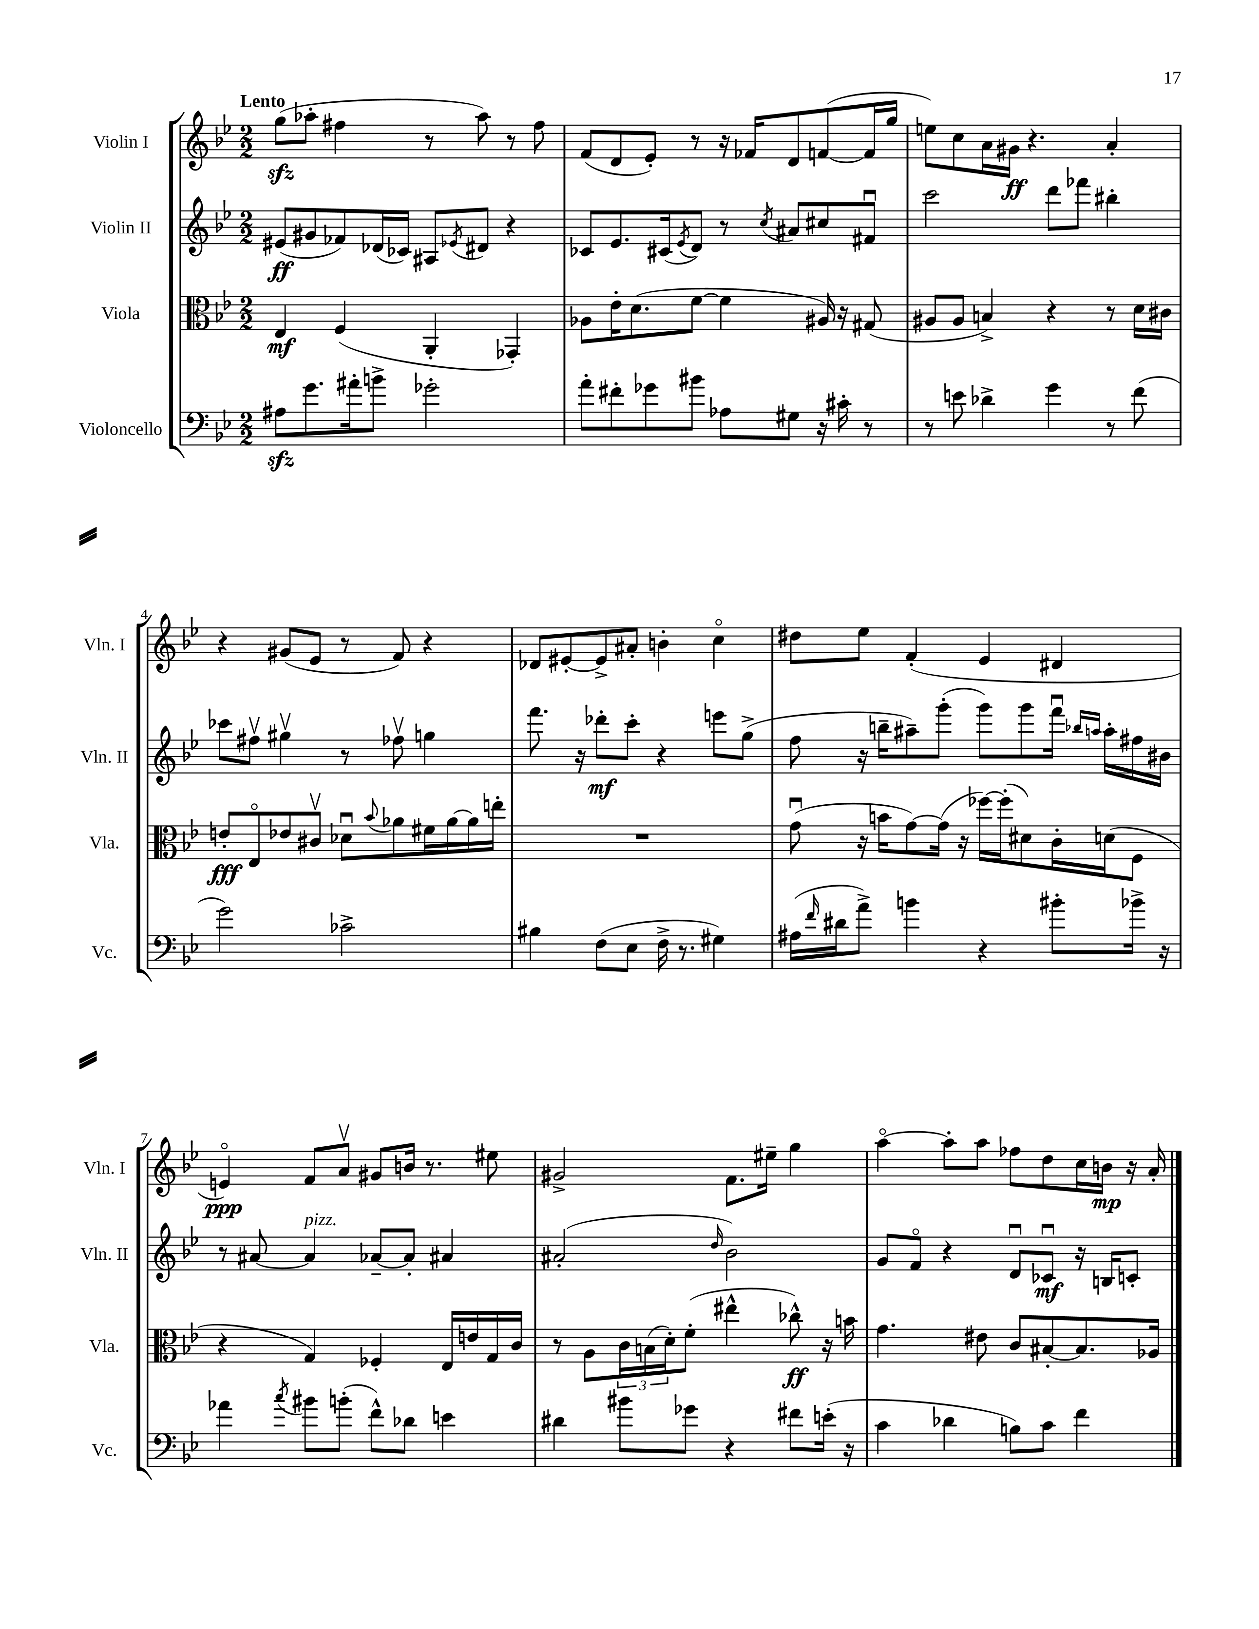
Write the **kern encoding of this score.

**kern	**kern	**dynam	**kern	**dynam	**kern	**dynam
*part4	*part3	*part3	*part2	*part2	*part1	*part1
*staff4	*staff3	*staff3	*staff2	*staff2	*staff1	*staff1
*I"Violoncello	*I"Viola	*	*I"Violin II	*	*I"Violin I	*
*I'Vc.	*I'Vla.	*	*I'Vln. II	*	*I'Vln. I	*
*clefF4	*clefC3	*	*clefG2	*	*clefG2	*
*k[b-e-]	*k[b-e-]	*	*k[b-e-]	*	*k[b-e-]	*
*M2/2	*M2/2	*	*M2/2	*	*M2/2	*
=1	=1	=1	=1	=1	=1	=1
!	!	!	!	!	!LO:TX:a:B:t=Lento	!
8A#Xzz\L	4E-/	mf	(8e#X/L	ff	(8ggzz\L	.
8.g\	.	.	8g#X/	.	8aa-X'\J	.
.	(4F/	.	8f-X/)	.	4ff#X\	.
16a#X'\k	.	.	.	.	.	.
8bn^\J	.	.	(16d-X/L	.	.	.
.	.	.	16c-X/JJ)	.	.	.
2g-X'\	4AA'/	.	8A#X/L	.	8r	.
.	.	.	8qe-X/	.	.	.
.	.	.	8d#X/J	.	8aa-\)	.
.	4GG-X'/)	.	4r	.	8r	.
.	.	.	.	.	8ff#\	.
=2	=2	=2	=2	=2	=2	=2
8a'\L	8A-X\L	.	8c-X/L	.	(8f/L	.
8f#X'\	16e-'\K	.	8.e-/	.	8d/	.
.	(8.d\	.	.	.	.	.
8g-X\	.	.	.	.	8e-'/J)	.
.	.	.	(16c#X/k	.	.	.
.	.	.	8qe-/	.	.	.
8b#X\J	[8f\J	.	8d/J)	.	8r	.
8A-X\L	4f\]	.	8r	.	16r	.
.	.	.	.	.	16f-X/KL	.
.	.	.	8qcc/	.	.	.
8G#X\J	.	.	8a#X/L	.	8d/	.
16r	16A#X/)	.	8cc#X/	.	([8fn/	.
16c#X'\	16r	.	.	.	.	.
8r	(8G#X/	.	8f#Xu/J	.	16f/L]	.
.	.	.	.	.	16gg/JJ	.
=3	=3	=3	=3	=3	=3	=3
8r	8A#X/L	.	2ccc\	.	8een\L)	.
8en\	8A#/J	.	.	.	8cc\	.
4d-X^\	4Bn^/)	.	.	.	16a\L	.
.	.	.	.	.	16g#X\JJ	ff
.	.	.	.	.	4.r	.
4g\	4r	.	8ddd\L	.	.	.
.	.	.	8fff-X\J	.	.	.
8r	8r	.	4bb#X'\	.	4a'/	.
(8f\	16d\LL	.	.	.	.	.
.	16c#X\JJ	.	.	.	.	.
!!LO:LB:g=z
=4	=4	=4	=4	=4	=4	=4
2g\)	8en'/L	fff	8ccc-X\L	.	4r	.
.	8E-/	.	8ff#Xv\J	.	.	.
.	8e-X/	.	4gg#Xv\	.	(8g#X/L	.
.	8c#Xv/J	.	.	.	8e-/J	.
2c-X^\	8d-Xu\L	.	8r	.	8r	.
.	8qqb-/	.	.	.	.	.
.	8a-X\	.	8ff-Xv\	.	8f/)	.
.	16f#X\L	.	4ggn\	.	4r	.
.	[16a-\	.	.	.	.	.
.	16a-\]	.	.	.	.	.
.	16een'\JJ	.	.	.	.	.
=5	=5	=5	=5	=5	=5	=5
4B#X\	1r	.	8.fff\	.	8d-X/L	.
.	.	.	.	.	[8e#X'/	.
.	.	.	16r	.	.	.
(8F\L	.	.	8ddd-X'\L	mf	8e#^/]	.
8E-\J	.	.	8ccc'\J	.	8a#X'/J	.
16F^\	.	.	4r	.	4bn'\	.
8.r	.	.	.	.	.	.
4G#X\)	.	.	8eeen\L	.	4cc\	.
.	.	.	(8gg^\J	.	.	.
=6	=6	=6	=6	=6	=6	=6
(16A#X\LL	(8gu\	.	8ff\	.	8dd#X\L	.
16qqf/	.	.	.	.	.	.
16d#X\J	.	.	.	.	.	.
8a^\J)	16r	.	16r	.	8ee-\J	.
.	16bn\KL	.	16bbn~\KL	.	.	.
4bn\	[8g\)	.	8aa#X~\)	.	(4f'/	.
.	(16g\Jk]	.	(8ggg'\J	.	.	.
.	16r	.	.	.	.	.
4r	[16ff-X\LL)	.	8ggg\L)	.	4e-/	.
.	(16ff-'\J]	.	.	.	.	.
.	8d#X\)	.	8ggg\	.	.	.
8b#X'\L	16c'\L	.	16fffu\Jk	.	4d#X/	.
.	.	.	16qqbb-X/LL	.	.	.
.	.	.	16qqaan/JJ	.	.	.
.	(16dn\J	.	16aa'\LL	.	.	.
16b-X^\Jk	8F\J	.	16ff#X\	.	.	.
16r	.	.	16b#X\JJ	.	.	.
!!LO:LB:g=z
=7	=7	=7	=7	=7	=7	=7
4a-X\	4r	.	8r	.	4en/)	ppp
.	.	.	[8a#X/	.	.	.
8qcc/	.	.	.	.	.	.
!	!	!	!LO:TX:a:i:t=pizz.	!	!	!
8b#X\L	4G/)	.	4a#/]	.	8f/L	.
(8bn'\J	.	.	.	.	8av/J	.
8f^^\L)	4F-X'/	.	[8a-X~/L	.	8g#X/L	.
8d-X\J	.	.	8a-'/J]	.	16bn/Jk	.
.	.	.	.	.	8.r	.
4en\	16E-/LL	.	4a#X/	.	.	.
.	16en/	.	.	.	.	.
.	16G/	.	.	.	8ee#X\	.
.	16c/JJ	.	.	.	.	.
=8	=8	=8	=8	=8	=8	=8
4d#X\	8r	.	(2a#X'/	.	2g#X^/	.
.	8A\L	.	.	.	.	.
8b#X\L	24c\L	.	.	.	.	.
.	(24Bn\	.	.	.	.	.
.	24d'\J)	.	.	.	.	.
8g-X\J	(8f'\J	.	.	.	.	.
.	.	.	16qqdd/	.	.	.
4r	4ee#X^^\	.	2b-\)	.	8.f\L	.
.	.	.	.	.	16ee#X~\Jk	.
8f#X\L	8cc-X^^\)	ff	.	.	4gg\	.
(16en'\Jk	16r	.	.	.	.	.
16r	16bn\	.	.	.	.	.
=9	=9	=9	=9	=9	=9	=9
4c\	4.g\	.	8g/L	.	[4aa\	.
.	.	.	8f/J	.	.	.
4d-X\	.	.	4r	.	8aa'\L]	.
.	8e#X\	.	.	.	8aa\J	.
8Bn\L)	8c/L	.	8du/L	.	8ff-X\L	.
8c\J	[8B#X'/	.	8c-Xu/J	mf	8dd\	.
4f\	8.B#/]	.	16r	.	16cc\L	.
.	.	.	16Bn/KL	.	16bn\JJ	mp
.	.	.	8cn'/J	.	16r	.
.	16A-X/Jk	.	.	.	16a'/	.
==	==	==	==	==	==	==
*-	*-	*-	*-	*-	*-	*-
